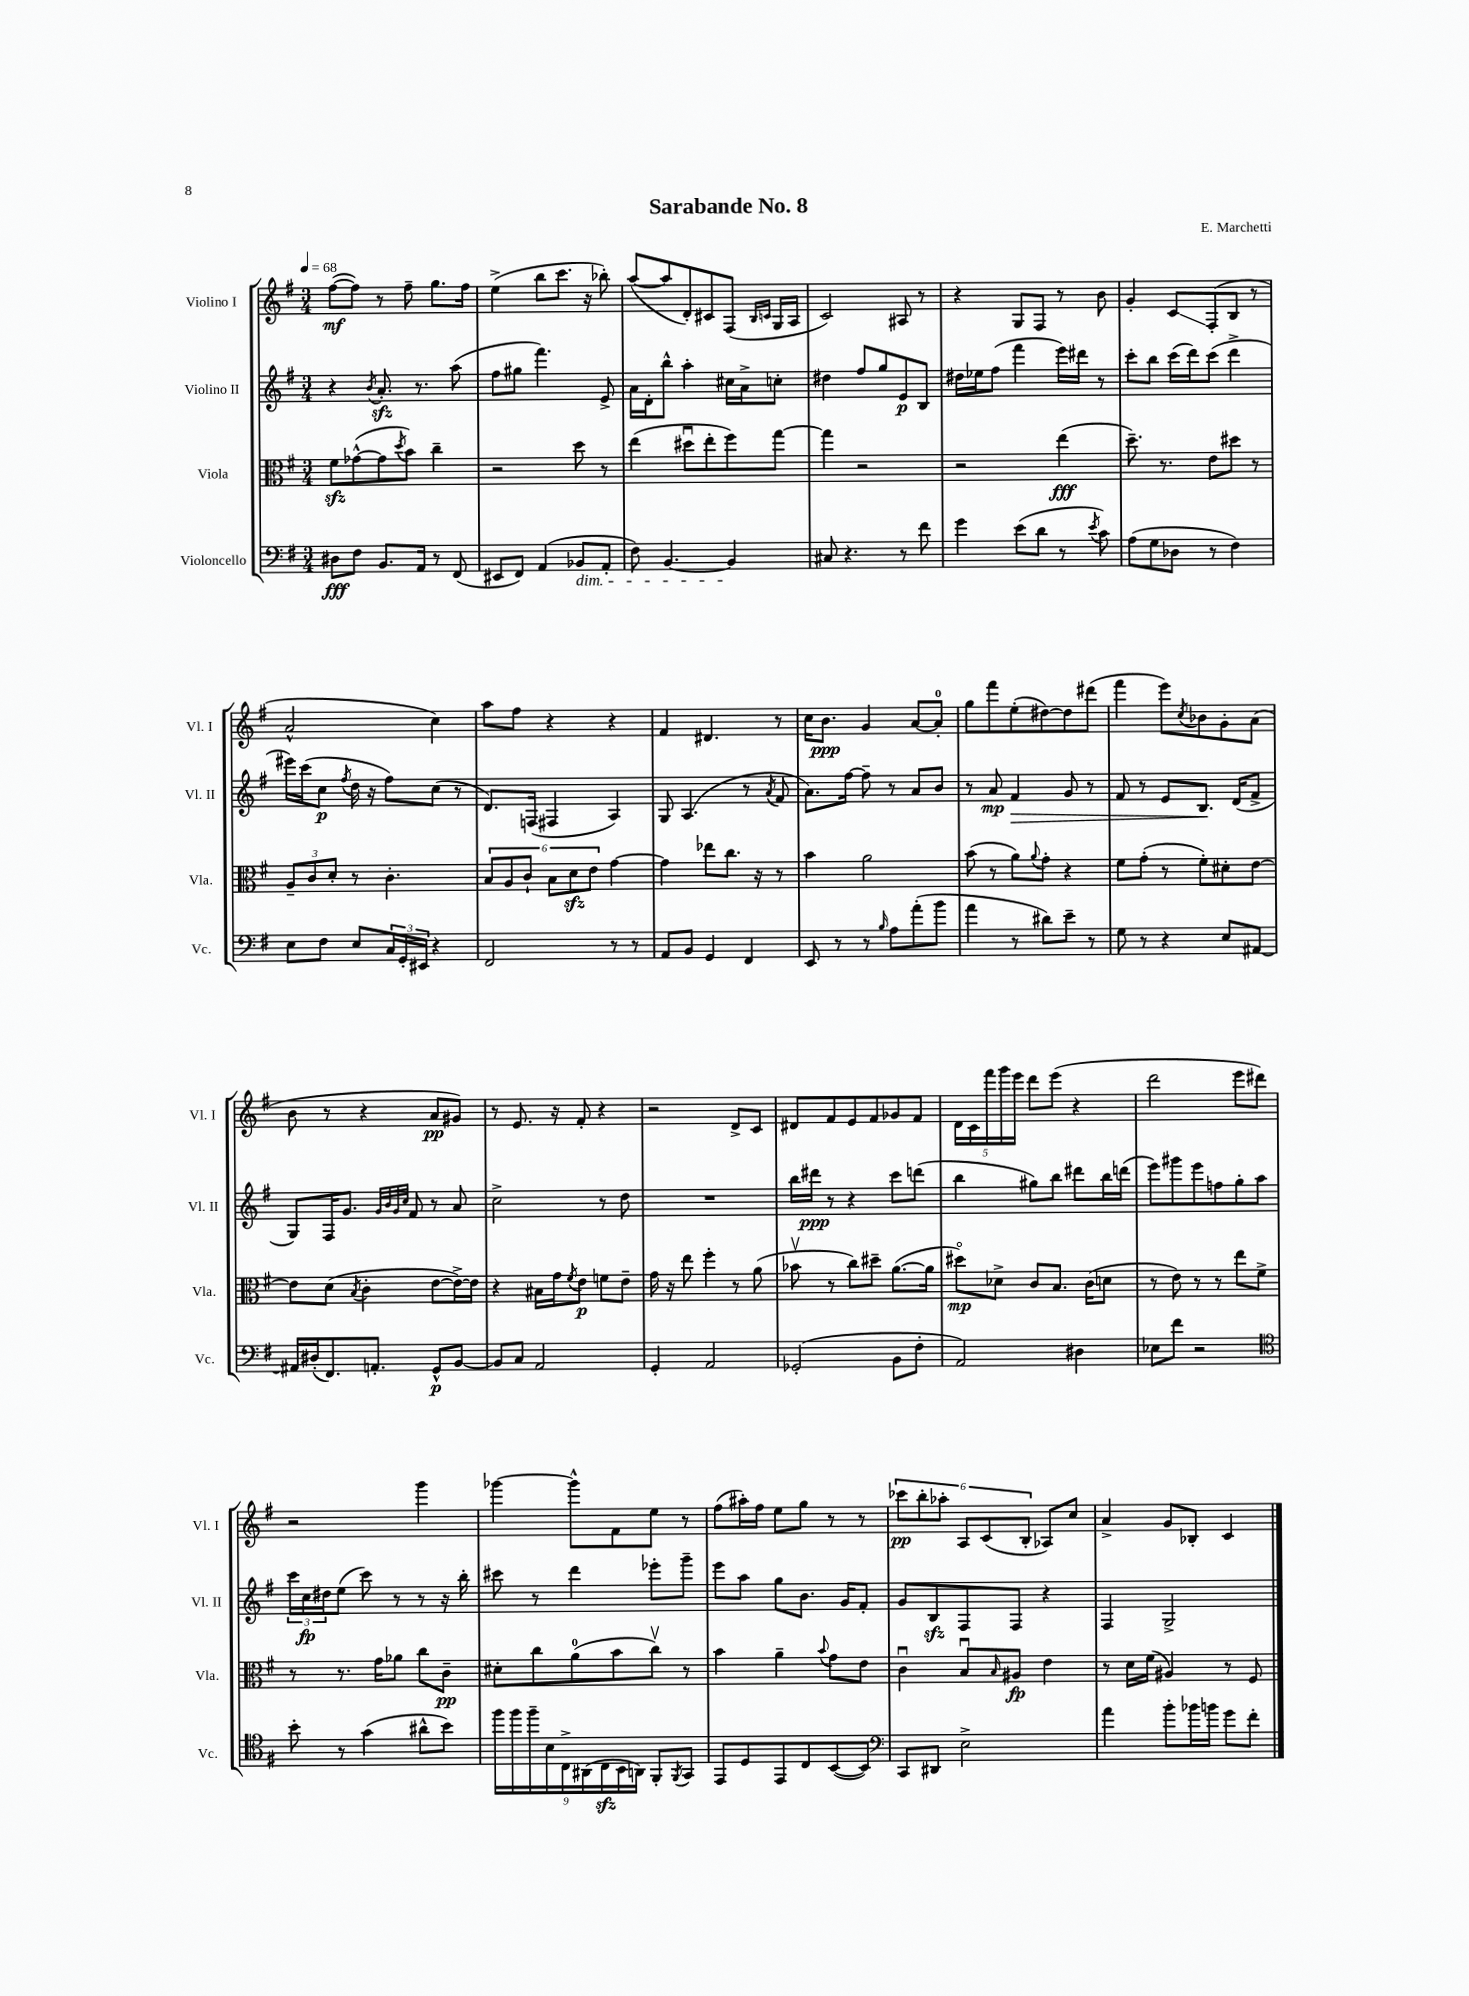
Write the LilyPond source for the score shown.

\header { title = "Sarabande No. 8" composer = "E. Marchetti" }
<<
\new StaffGroup <<
\new Staff = "s0" \with { instrumentName = "Violino I" shortInstrumentName = "Vl. I" } {
    \clef treble \key g \major \numericTimeSignature \time 3/4 \tempo 4 = 68
    fis''8~\mf( fis''8) r8 fis''8-- g''8. fis''16 |
    e''4->( b''8 c'''8. r16 bes''8-.) |
    a''8~( a''8 d'8-.) cis'8 fis8( \grace { b16 c'16 } g16 a16 |
    c'2) ais8 r8 |
    r4 g8 fis8 r8 b'8 |
    g'4-. c'8\glissando fis8-.( b8 r8 |
    a'2-^ c''4) |
    a''8 fis''8 r4 r4 |
    fis'4 dis'4. r8 |
    c''16 b'8.\ppp g'4 a'8~ a'8-0-. |
    g''8 fis'''8 e''8-.( dis''8~) dis''8 dis'''8( |
    fis'''4 e'''8) \acciaccatura { c''8 } bes'8 g'8-. a'8( |
    b'8 r8 r4 a'8\pp gis'8) |
    r8 e'8. r16 fis'8-. r4 |
    r2 d'8-> c'8 |
    dis'8 fis'8 e'8 fis'8 ges'8 fis'8 |
    \tuplet 5/4 { d'16 c'16 fis'''16 g'''16 e'''16 } d'''8 e'''8( r4 |
    d'''2 e'''8 dis'''8) |
    r2 g'''4 |
    ges'''4~ ges'''8-^ fis'8 e''8 r8 |
    fis''8( ais''16-.) fis''16 e''8 g''8 r8 r8 |
    \tuplet 6/4 { ces'''8\pp b''8-. aes''8-. a8 c'8( b8-. } aes8) c''8 |
    a'4-> g'8 bes8-. c'4 \bar "|." |
}
\new Staff = "s1" \with { instrumentName = "Violino II" shortInstrumentName = "Vl. II" } {
    \clef treble \key g \major \numericTimeSignature \time 3/4
    r4 \acciaccatura { b'8 } a'8.-.\sfz r8. a''8( |
    fis''8 gis''8 fis'''4.) e'8-> |
    a'16 d'16-. b''8-^ a''4-. cis''16 a'16-> c''8-. |
    dis''4 fis''8 g''8 e'8\p b8 |
    dis''16 ees''16 fis''8( fis'''4 e'''16) dis'''16 r8 |
    c'''8-. b''8 c'''16( d'''16) c'''8( d'''4-> |
    eis'''16) c'''16( c''8\p \acciaccatura { fis''8 } d''16 r16 fis''8) c''8( r8 |
    d'8.) f16( fis4 a4) |
    g8 a4.( r8 \acciaccatura { a'8 } fis'8 |
    a'8.) fis''16~ fis''8-- r8 a'8 b'8 |
    r8 a'8\mp fis'4\> g'8 r8 |
    fis'8 r8 e'8 b8.\! d'16( fis'8-> |
    g8) fis16 g'8. \grace { g'32 b'32 g'32 c''32 } fis'8 r8 a'8 |
    c''2-> r8 d''8 |
    R2. |
    b''16 dis'''16\ppp r8 r4 c'''8 d'''8( |
    b''4 gis''8) b''8 dis'''8 b''16 d'''16( |
    e'''8) gis'''8 e'''8 f''8 g''8-. a''8 |
    \tuplet 3/2 { c'''16 c''16\fp dis''16 } e''8( c'''8) r8 r8 r16 b''16-. |
    cis'''8 r8 d'''4 ees'''8-. g'''8-- |
    e'''8 a''8 g''8 b'8. g'16 fis'8-. |
    g'8 b8\sfz fis8 fis8 r4 |
    fis4 g2-> \bar "|." |
}
\new Staff = "s2" \with { instrumentName = "Viola" shortInstrumentName = "Vla." } {
    \clef alto \key g \major \numericTimeSignature \time 3/4
    fis'8\sfz ges'8~-^( ges'8 \acciaccatura { d''8 } b'8) c''4-- |
    r2 d''8 r8 |
    e''4( dis''8\downbow e''8-. fis''8) g''8~ |
    g''4 r2 |
    r2 e''4\fff( |
    d''8.--) r8. e'8 dis''8 r8 |
    \tuplet 3/2 { a8-- c'8 d'8-. } r8 c'4.-. |
    \tuplet 6/4 { b8 a8 c'8-! b8 d'8\sfz e'8 } g'4~ |
    g'4 ees''8 c''8. r16 r8 |
    b'4 a'2 |
    b'8( r8 a'8) \appoggiatura { a'8 } g'8-. r4 |
    fis'8 g'8-.( r8 fis'8-.) dis'8-. e'8~ |
    e'8 d'8( \acciaccatura { b8 } c'4-. e'8~ e'16~->) e'16 |
    r4 bis16 g'16 \acciaccatura { fis'8 } e'8\p f'8 e'8-- |
    g'16 r16 e''8 fis''4-. r8 a'8( |
    bes'8\upbow r8 c''8) dis''8-- a'8.~( a'16 |
    dis''8\flageolet\mp) des'8-> c'8 b8. c'16( d'8 |
    r8 e'8) r8 r8 e''8 fis'8-> |
    r8 r8. g'16 aes'8 c''8 c'8--\pp |
    dis'8-. c''8 a'8-0( b'8 c''8\upbow) r8 |
    b'4 a'4-- \appoggiatura { b'8 } g'8 e'8 |
    c'4\downbow b8\downbow \grace { b16 } ais8\fp e'4 |
    r8 d'16 fis'16( ais4) r8 fis8 \bar "|." |
}
\new Staff = "s3" \with { instrumentName = "Violoncello" shortInstrumentName = "Vc." } {
    \clef bass \key g \major \numericTimeSignature \time 3/4
    dis8\fff fis8 b,8. a,16 r8 fis,8( |
    eis,8 fis,8) a,4( bes,8\dim a,8-. |
    fis8) b,4.~ b,4\! |
    cis8 r4. r8 fis'8 |
    g'4 e'8( d'8 r8 \acciaccatura { e'8 } c'8) |
    a8( g8 des8 r8 fis4) |
    e8 fis8 e8 \tuplet 3/2 { c16 g,16-. eis,16 } r4 |
    fis,2 r8 r8 |
    a,8 b,8 g,4 fis,4 |
    e,8 r8 r8 \grace { b16 } a8 a'8-.( b'8 |
    a'4 r8 dis'8) e'8-- r8 |
    g8 r8 r4 e8 ais,8~ |
    ais,16 dis16-.( fis,8.) a,8.-. g,8-^\p b,8~ |
    b,8 c8 a,2 |
    g,4-. a,2 |
    ges,2-.( b,8 fis8-. |
    a,2) dis4 |
    ees8 fis'8 r2 |
    \clef tenor b'8-. r8 g'4( ais'8-^ b'8) |
    \tuplet 9/8 { fis''16 fis''16 fis''16-- b16 c16-> ais,16( c16\sfz b,16 a,16) } fis,8-. \acciaccatura { fis,8 } g,8 |
    e,8 d8 e,8 c8 b,8~( b,8) |
    \clef bass c,8 dis,8 e2-> |
    a'4 b'8-. bes'16 b'16 g'8 fis'8-. \bar "|." |
}
>>
>>
\layout { \context { \Score \remove "Bar_number_engraver" } }
